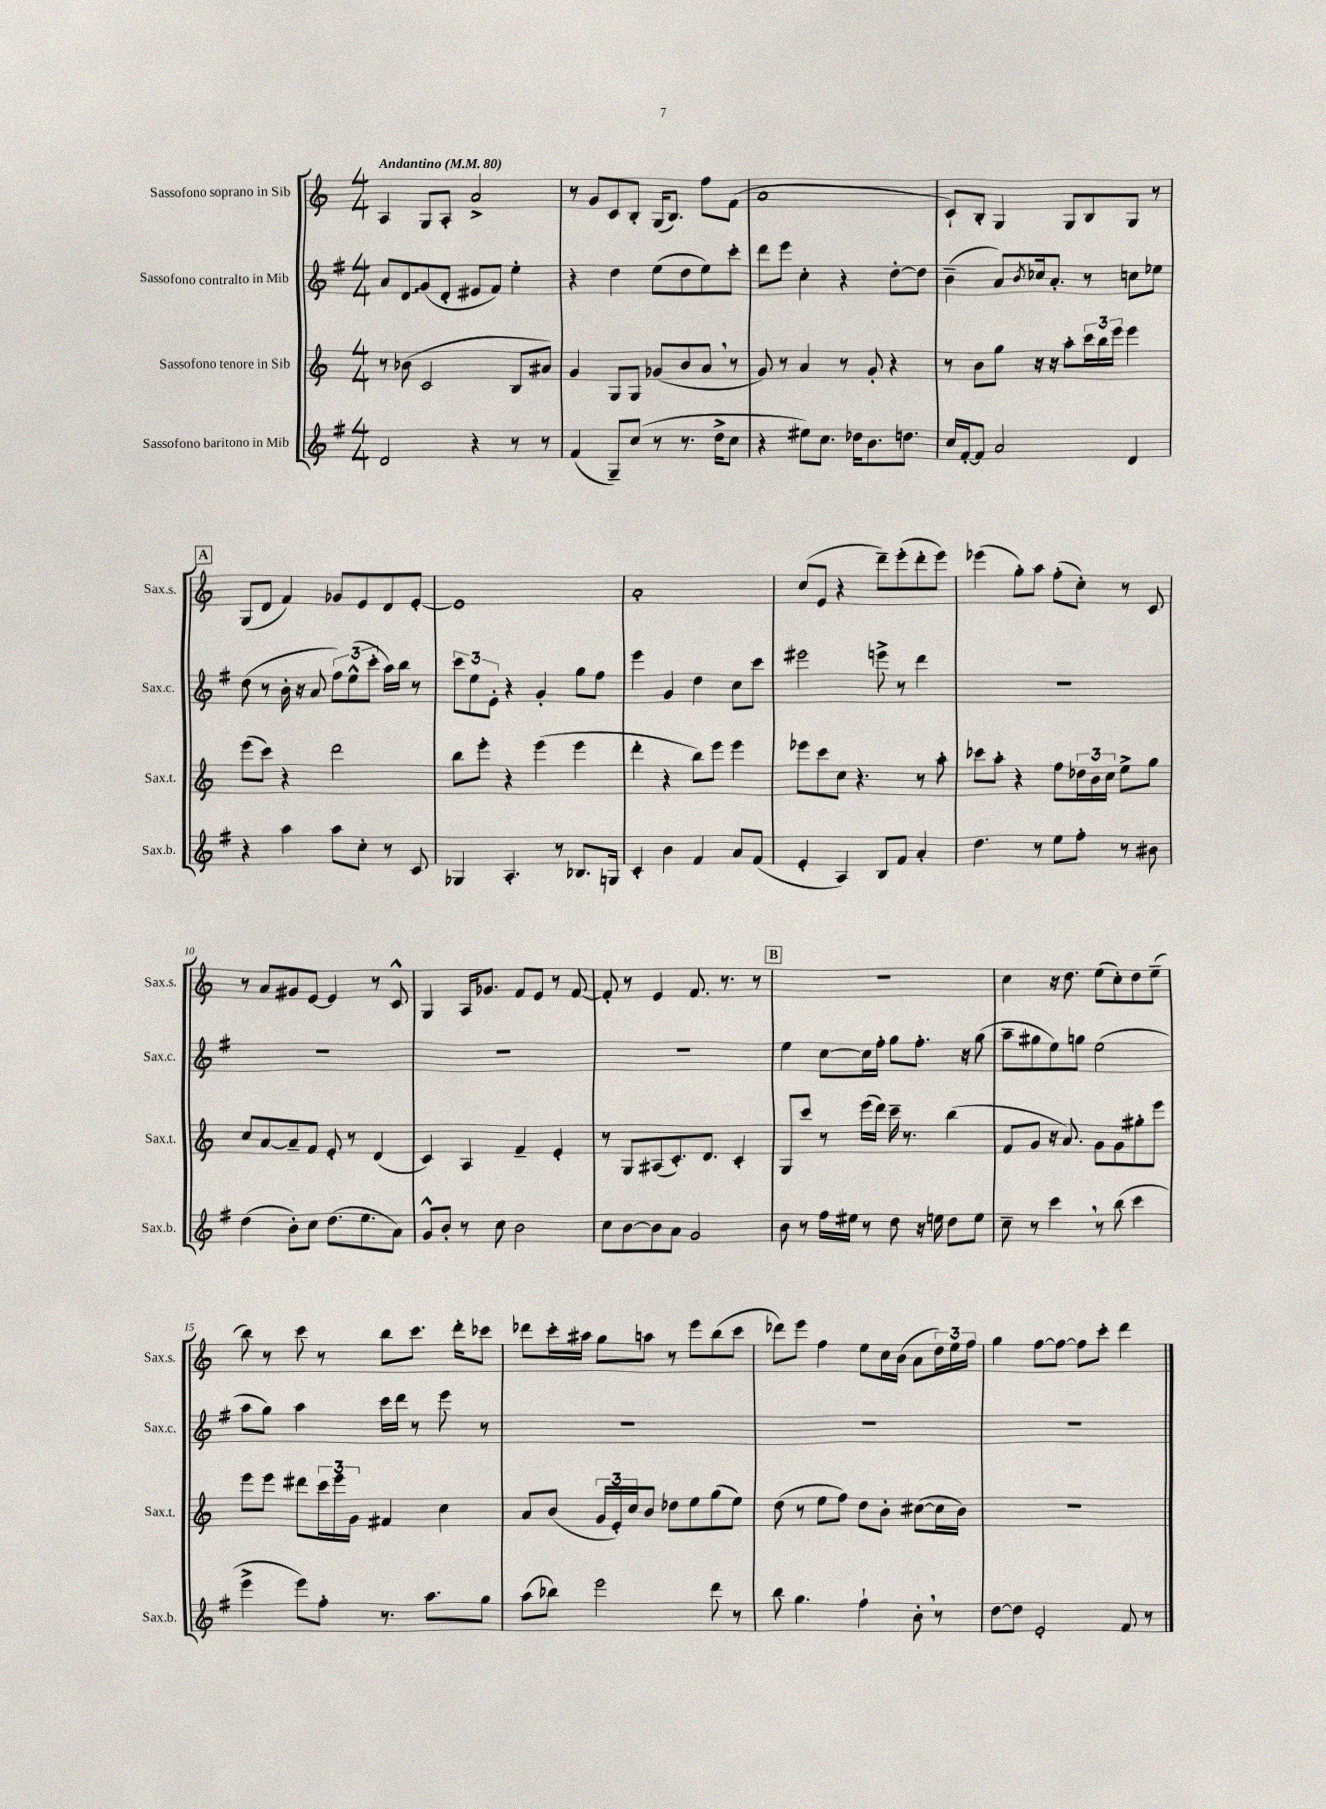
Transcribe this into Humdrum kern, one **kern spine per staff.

**kern	**kern	**kern	**kern
*staff4	*staff3	*staff2	*staff1
*clefG2	*clefG2	*clefG2	*clefG2
*k[f#]	*k[]	*k[f#]	*k[]
*M4/4	*M4/4	*M4/4	*M4/4
*MM80	*MM80	*MM80	*MM80
2d	8r	8a	4A
.	(8b-	8d	.
.	2c	(8g	8G
.	.	8d'	8A'
4r	.	8e#	2a^
.	.	8f#)	.
8r	8B	4ee'	.
8r	8a#)	.	.
=	=	=	=
(4f#	4g	4r	8r
.	.	.	8g
8G~)	8G	4dd	8c
(8cc	8G	.	8B'
8r	(8g-	(8ee	(16G
.	.	.	8.B)
8.r	8b	8dd	.
.	8a	8ee)	8ff
16dd^	.	.	.
8cc	8r	8ccc'	(8f
=	=	=	=
4r	8g)	8ddd	1a
.	8r	8eee	.
8ee#)	4a	4cc'	.
8.cc	.	.	.
.	8r	4r	.
16dd-	.	.	.
8.b	8g'	.	.
.	4r	[8dd'	.
8.dd	.	.	.
.	.	8dd]	.
=	=	=	=
16cc	8r	(4b~	8c`)
[16f#'	.	.	.
8f#]	8b	.	8B'
2a	8gg	8a)	4G
.	.	8qb	.
.	16r	16cc-	.
.	16r	8.a'	.
.	8aa'	.	8G
.	24ccc	8r	8B
.	24bb	.	.
.	24eee	.	.
4d	4eee	8cc	8G
.	.	8ee-	8r
=	=	=	=
4r	(8eee	(8dd	(8G
.	8ccc)	8r	8d
4aa	4r	16b'	4f)
.	.	16r	.
.	.	8a	.
8aa	2ddd	12ff#)	8g-
.	.	(12ee^^	.
8cc'	.	.	8e
.	.	12ccc'	.
8r	.	16aa)	8d
.	.	16bb	.
8c	.	8r	[8e'
=	=	=	=
4G-	8bb	12ccc	1e]
.	.	12ee	.
.	8eee'	.	.
.	.	12e'	.
4.A'	4r	4r	.
.	(4eee	4g'	.
8r	.	.	.
8.B-	4eee	8gg	.
.	.	8ff#	.
16G	.	.	.
=	=	=	=
4c'	4ddd'	4eee	1a'
4b	4r	4g	.
4f#	8bb)	4dd	.
.	8eee	.	.
8a	4eee	8cc	.
(8f#	.	8ccc	.
=	=	=	=
4e'	8eee-	2eee#	(8cc
.	8ccc	.	8e
4A)	8cc	.	4r
.	4.r	.	.
8B	.	8eee^	8ddd~)
8f#	.	8r	(8eee'
4a'	8r	4ddd	8ddd'
.	8aa'	.	8eee)
=	=	=	=
4.dd	8ccc-	1r	(4eee-
.	8aa'	.	.
.	4r	.	8gg')
8r	.	.	8aa
8ee	8ff	.	(8ff'
8ff#'	24dd-	.	8cc')
.	24b	.	.
.	24cc	.	.
8r	8ee^	.	8r
8b#	8gg	.	8c
=	=	=	=
(4dd	8cc	1r	8r
.	[8a	.	8a
8b')	8a~]	.	8g#
8cc	8f	.	[8e
(8.dd	8e'	.	4e]
.	8r	.	.
8.ee	.	.	.
.	(4d	.	8r
8a)	.	.	8c^^
=	=	=	=
8g^^	4c)	1r	4G
8b'	.	.	.
8r	4A	.	16A
.	.	.	8.g-
8cc	.	.	.
2b	4f~	.	8f
.	.	.	8e
.	4e'	.	8r
.	.	.	[8f
=	=	=	=
8cc	8r	1r	8f']
[8b	8G	.	8r
8b]	(8A#	.	4e
8a	8.c')	.	.
2g	.	.	8.f
.	8.d	.	.
.	.	.	8.r
.	4c'	.	.
.	.	.	8r
=	=	=	=
8b	8G	4ee	1r
8r	8ccc	.	.
16ff#	8r	[8cc	.
16ee#	.	.	.
8r	(16eee	16cc]	.
.	16ddd)	16ff#'	.
8dd	16ccc~	8gg	.
.	8.r	.	.
16r	.	8.ff#'	.
16ee	.	.	.
8dd	(4bb	.	.
.	.	16r	.
8ee	.	(8gg	.
=	=	=	=
8cc~	8f	8aa~	4cc
8r	8g	8gg#	.
4ccc	16r	8ee)	16r
.	8.a)	.	8.dd
.	.	8gg	.
8r	8g	(2ee	(8ee
(8bb	8g	.	8cc')
4ccc	8gg#'	.	8dd
.	8eee	.	(8ee~
=	=	=	=
4eee^	8eee	8aa	8bb)
.	8eee	8gg)	8r
8eee)	8ddd#	4aa	8ccc
8ff#'	24ccc	.	8r
.	24eee	.	.
.	24g	.	.
8.r	4f#	16ccc	8bb
.	.	16ddd	.
.	.	8r	8.ccc
8.aa	.	.	.
.	4cc	8eee	.
.	.	.	16ddd'
8gg	.	8r	8ccc-
=	=	=	=
(8aa	8a	1r	8ddd-
8bb-)	(8b	.	16ccc'
.	.	.	16aa#
2eee	24g	.	8gg
.	24e')	.	.
.	24cc	.	.
.	8b	.	8aa
.	8dd-	.	8r
.	8ee	.	8eee
8ddd	(8gg	.	(8bb
8r	8ee)	.	8ccc
=	=	=	=
8bb	(8dd	1r	8ddd-)
4.gg	8r	.	8eee
.	8ee	.	4ff
.	8ff)	.	.
4ff#`	8dd	.	8ee
.	8b'	.	16cc
.	.	.	(16b
8b'	([8cc#	.	8a
8r	16cc#]	.	24dd)
.	.	.	24ee
.	16b)	.	.
.	.	.	24ff
=	=	=	=
[8dd	1r	1r	4gg
8dd]	.	.	.
2e'	.	.	[8ff
.	.	.	8ff_
.	.	.	8ff]
.	.	.	8ccc'
8f#	.	.	4ddd
8r	.	.	.
==	==	==	==
*-	*-	*-	*-
